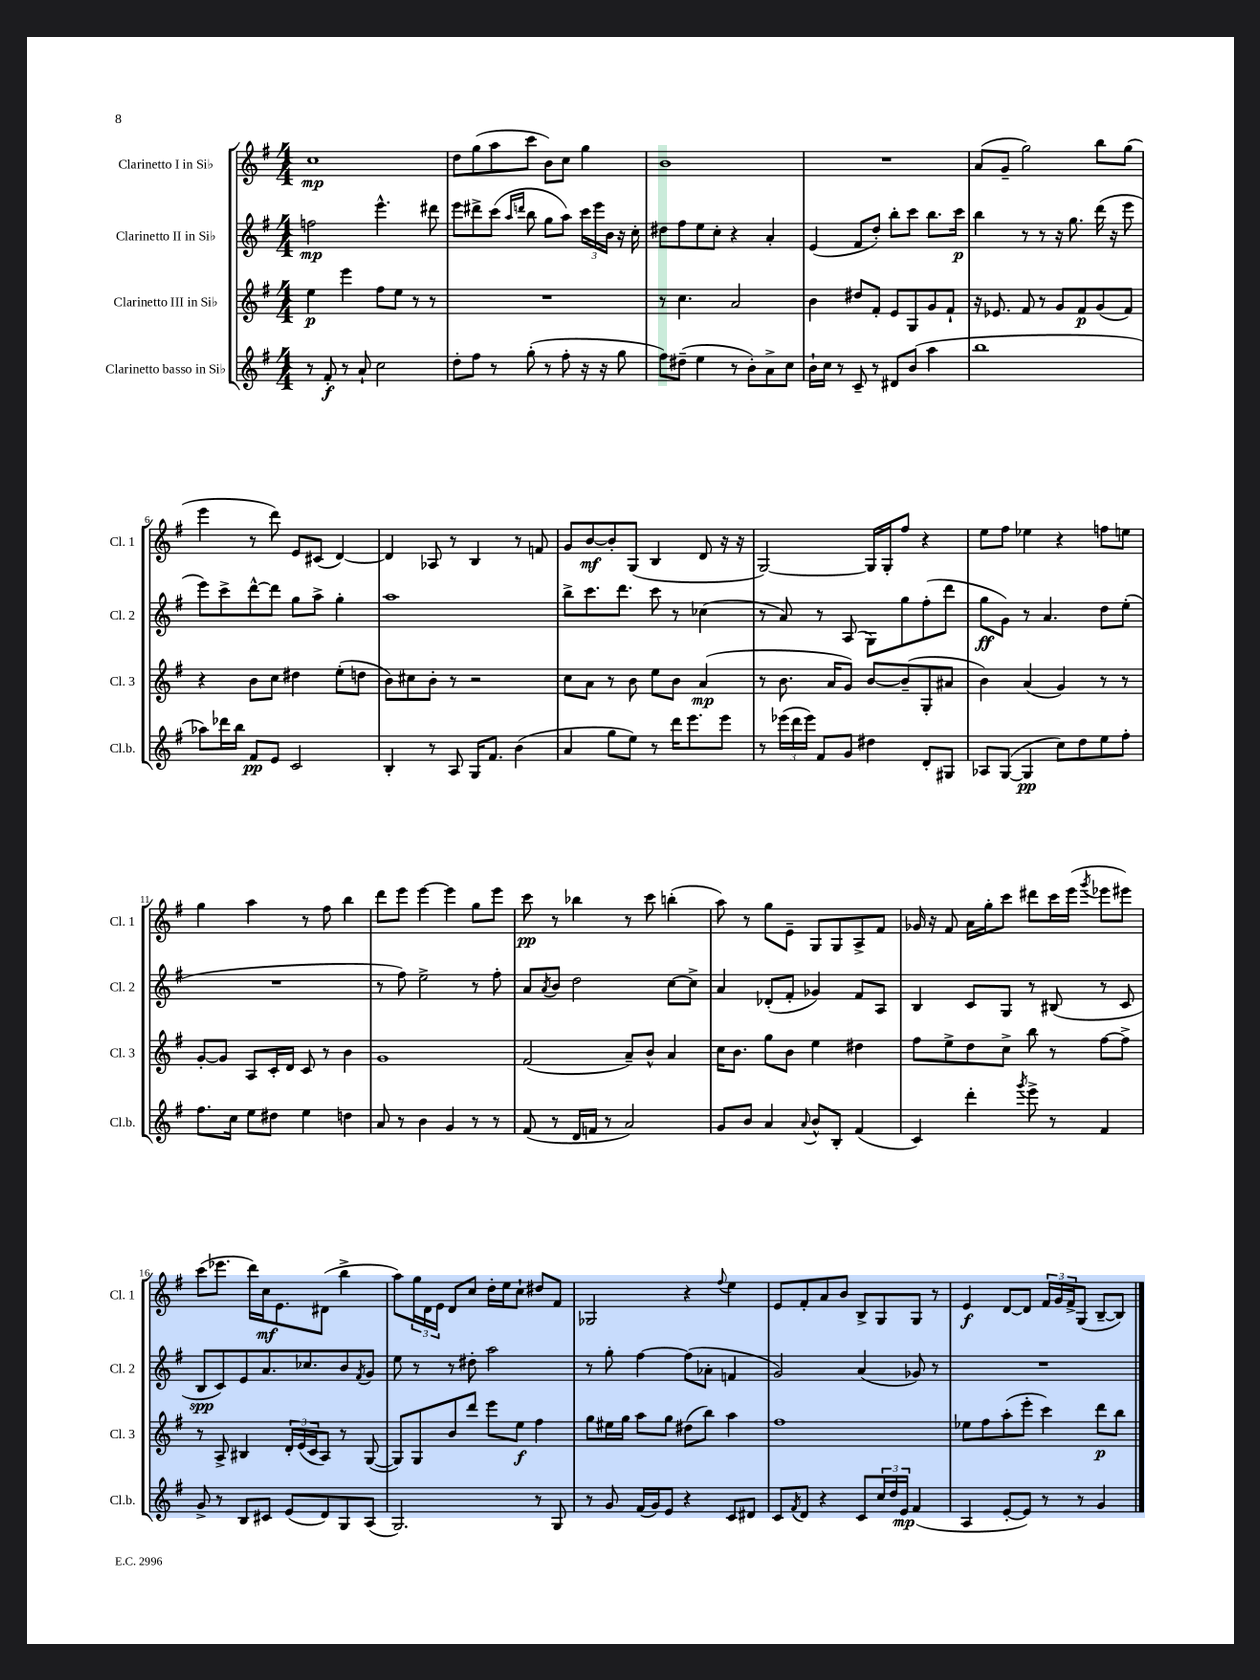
<<
\new StaffGroup <<
\new Staff = "s0" \with { instrumentName = "Clarinetto I in Sib" shortInstrumentName = "Cl. 1" } {
    \clef treble \key g \major \numericTimeSignature \time 4/4
    c''1\mp |
    d''8 g''8( a''8 c'''8 b'8) c''8 g''4 |
    b'1 |
    R1 |
    a'8( g'8-- g''2) b''8 g''8( |
    e'''4 r8 d'''8) e'8 cis'8( d'4~) |
    d'4 aes8 r8 b4 r8 f'8 |
    g'8 b'8~\mf b'8-. g8( b4 d'8 r16 r16 |
    g2~) g16 g16-. fis''8 r4 |
    e''8 fis''8 ees''4 r4 f''8 e''8 |
    g''4 a''4 r8 fis''8 b''4 |
    d'''8 e'''8 e'''4~ e'''4 g''8 e'''8 |
    c'''8\pp r8 bes''4 r8 c'''8 b''4-.( |
    a''8) r8 g''8 e'8-- g8 g8 a8-> fis'8 |
    ges'16 r16 fis'8 a'16 g''16-. c'''8 dis'''8 c'''16 e'''16( \acciaccatura { g'''8 } ees'''8 eis'''8) |
    c'''8( ees'''8. d'''16) c''16\mf e'8. dis'8( b''4-> |
    a''8) \tuplet 3/2 { g''16 d'16 e'16 } d'8 c''8 d''16-. e''16 c''8-! dis''8 fis'8 |
    ges2 r4 \appoggiatura { fis''8 } e''4 |
    e'8 fis'8-. a'8 b'8 b8-> g8 g8 r8 |
    e'4\f d'8~ d'8 \tuplet 3/2 { fis'16 g'16 fis'16-> } g8( b8~-- b8) \bar "|." |
}
\new Staff = "s1" \with { instrumentName = "Clarinetto II in Sib" shortInstrumentName = "Cl. 2" } {
    \clef treble \key g \major \numericTimeSignature \time 4/4
    f''2\mp e'''4.-^ dis'''8 |
    e'''8 dis'''8-> c'''8( \grace { a''16 d'''16 } b''8 g''8 a''8) \tuplet 3/2 { c'''16 e'''16 b'16 } r16 c''16-. |
    dis''8 fis''8 e''8 c''8-. r4 a'4-. |
    e'4( fis'8 d''8-.) b''8-. c'''8 b''8. c'''16\p |
    b''4 r8 r8 r16 g''8. d'''16( r16 e'''8 |
    e'''8) c'''8-> d'''8~-^ d'''8 g''8 a''8-> g''4-. |
    a''1 |
    b''8-> c'''8. d'''8. c'''8 r8 ces''4( |
    r8 a'8) r8 a8( g8) g''8 fis''8-.( d'''8 |
    g''8\ff g'8) r8 a'4. d''8 e''8-.( |
    R1 |
    r8 fis''8) e''2-> r8 fis''8-. |
    a'8 \acciaccatura { a'8 } b'8 d''2 c''8~ c''8-> |
    a'4 des'8-.( fis'8-. ges'4) fis'8 a8 |
    b4 c'8 g8 r8 bis8( r8 c'8 |
    b8\spp c'8) e'8 a'8. ces''8. b'8 \acciaccatura { fis'8 } g'8 |
    e''8 r8 r8 dis''8-. a''2 |
    r8 g''8-. fis''4~ fis''8( aes'8-. f'4 |
    g'2) a'4( ges'8) r8 |
    R1 \bar "|." |
}
\new Staff = "s2" \with { instrumentName = "Clarinetto III in Sib" shortInstrumentName = "Cl. 3" } {
    \clef treble \key g \major \numericTimeSignature \time 4/4
    e''4\p e'''4 fis''8 e''8 r8 r8 |
    R1 |
    r8 c''4. a'2 |
    b'4 dis''8 fis'8-. e'8 g8 g'8 fis'8-! |
    r16 ees'8. fis'8 r8 g'8 fis'8\p g'8( fis'8) |
    r4 b'8 c''8 dis''4 e''8-.( d''8 |
    b'8) cis''8 b'8-. r8 r2 |
    c''8 a'8 r8 b'8 e''8 b'8 a'4\mp( |
    r8 b'8. a'16 g'8) b'8~ b'8--( g8-. ais'8 |
    b'4) a'4( g'4) r8 r8 |
    g'8~-. g'8 a8 c'16-. d'16 c'8 r8 b'4 |
    g'1 |
    fis'2( a'8--) b'8-^ a'4 |
    c''16 b'8. g''8 b'8 e''4 dis''4 |
    fis''8 e''8-> d''8 c''8-> b''8 r8 fis''8~ fis''8-> |
    r8 a8-> bis4 \tuplet 3/2 { d'16-. e'16( c'16 } a8) r8 g8~( |
    g8) g8 b'8 d'''8 e'''8 e''8\f fis''4 |
    g''8 eis''16 g''16 a''8 g''8 dis''8( b''8) a''4 |
    fis''1 |
    ees''8 fis''8 a''8-.( e'''8-. c'''4) d'''8\p b''8 \bar "|." |
}
\new Staff = "s3" \with { instrumentName = "Clarinetto basso in Sib" shortInstrumentName = "Cl.b." } {
    \clef treble \key g \major \numericTimeSignature \time 4/4
    r8 fis'8-.\f r8 a'8-! c''2 |
    d''8-. fis''8 r8 g''8-.( r8 fis''8-. r16 r16 g''8 |
    fis''8) dis''8--( e''4 r8 b'8-.) a'8-> c''8 |
    b'16-! c''16 r8 c'8-- r8 dis'8 b'8( a''4 |
    b''1 |
    aes''8) des'''16 b''16 fis'8\pp e'8 c'2 |
    b4-. r8 a8 g16 fis'8. b'4( |
    a'4 g''8 e''8) r8 d'''16 e'''8. e'''8 |
    r8 \tuplet 3/2 { ees'''16( d'''16 ees'''16) } fis'8 g'8 dis''4 d'8-. gis8 |
    aes8 g8~( g4\pp c''8) d''8 e''8 fis''8-. |
    fis''8. c''16 e''8 dis''8 e''4 d''4 |
    a'8 r8 b'4 g'4 r8 r8 |
    fis'8( r8 d'16 f'16 r8 a'2) |
    g'8 b'8 a'4 \appoggiatura { a'8 } b'8-^ b8-. fis'4( |
    c'4) d'''4-. \acciaccatura { g'''8 } e'''8-> r8 fis'4 |
    g'8-> r8 b8 cis'8 e'8( d'8) g8 a8( |
    g2.) r8 g8 |
    r8 g'8 fis'16( g'16) e'8 r4 c'8 dis'8 |
    c'8 \acciaccatura { fis'8 } d'8 r4 c'8 \tuplet 3/2 { c''16 d''16 e'16\mp } fis'4( |
    a4 e'8~-. e'8) r8 r8 g'4 \bar "|." |
}
>>
>>
